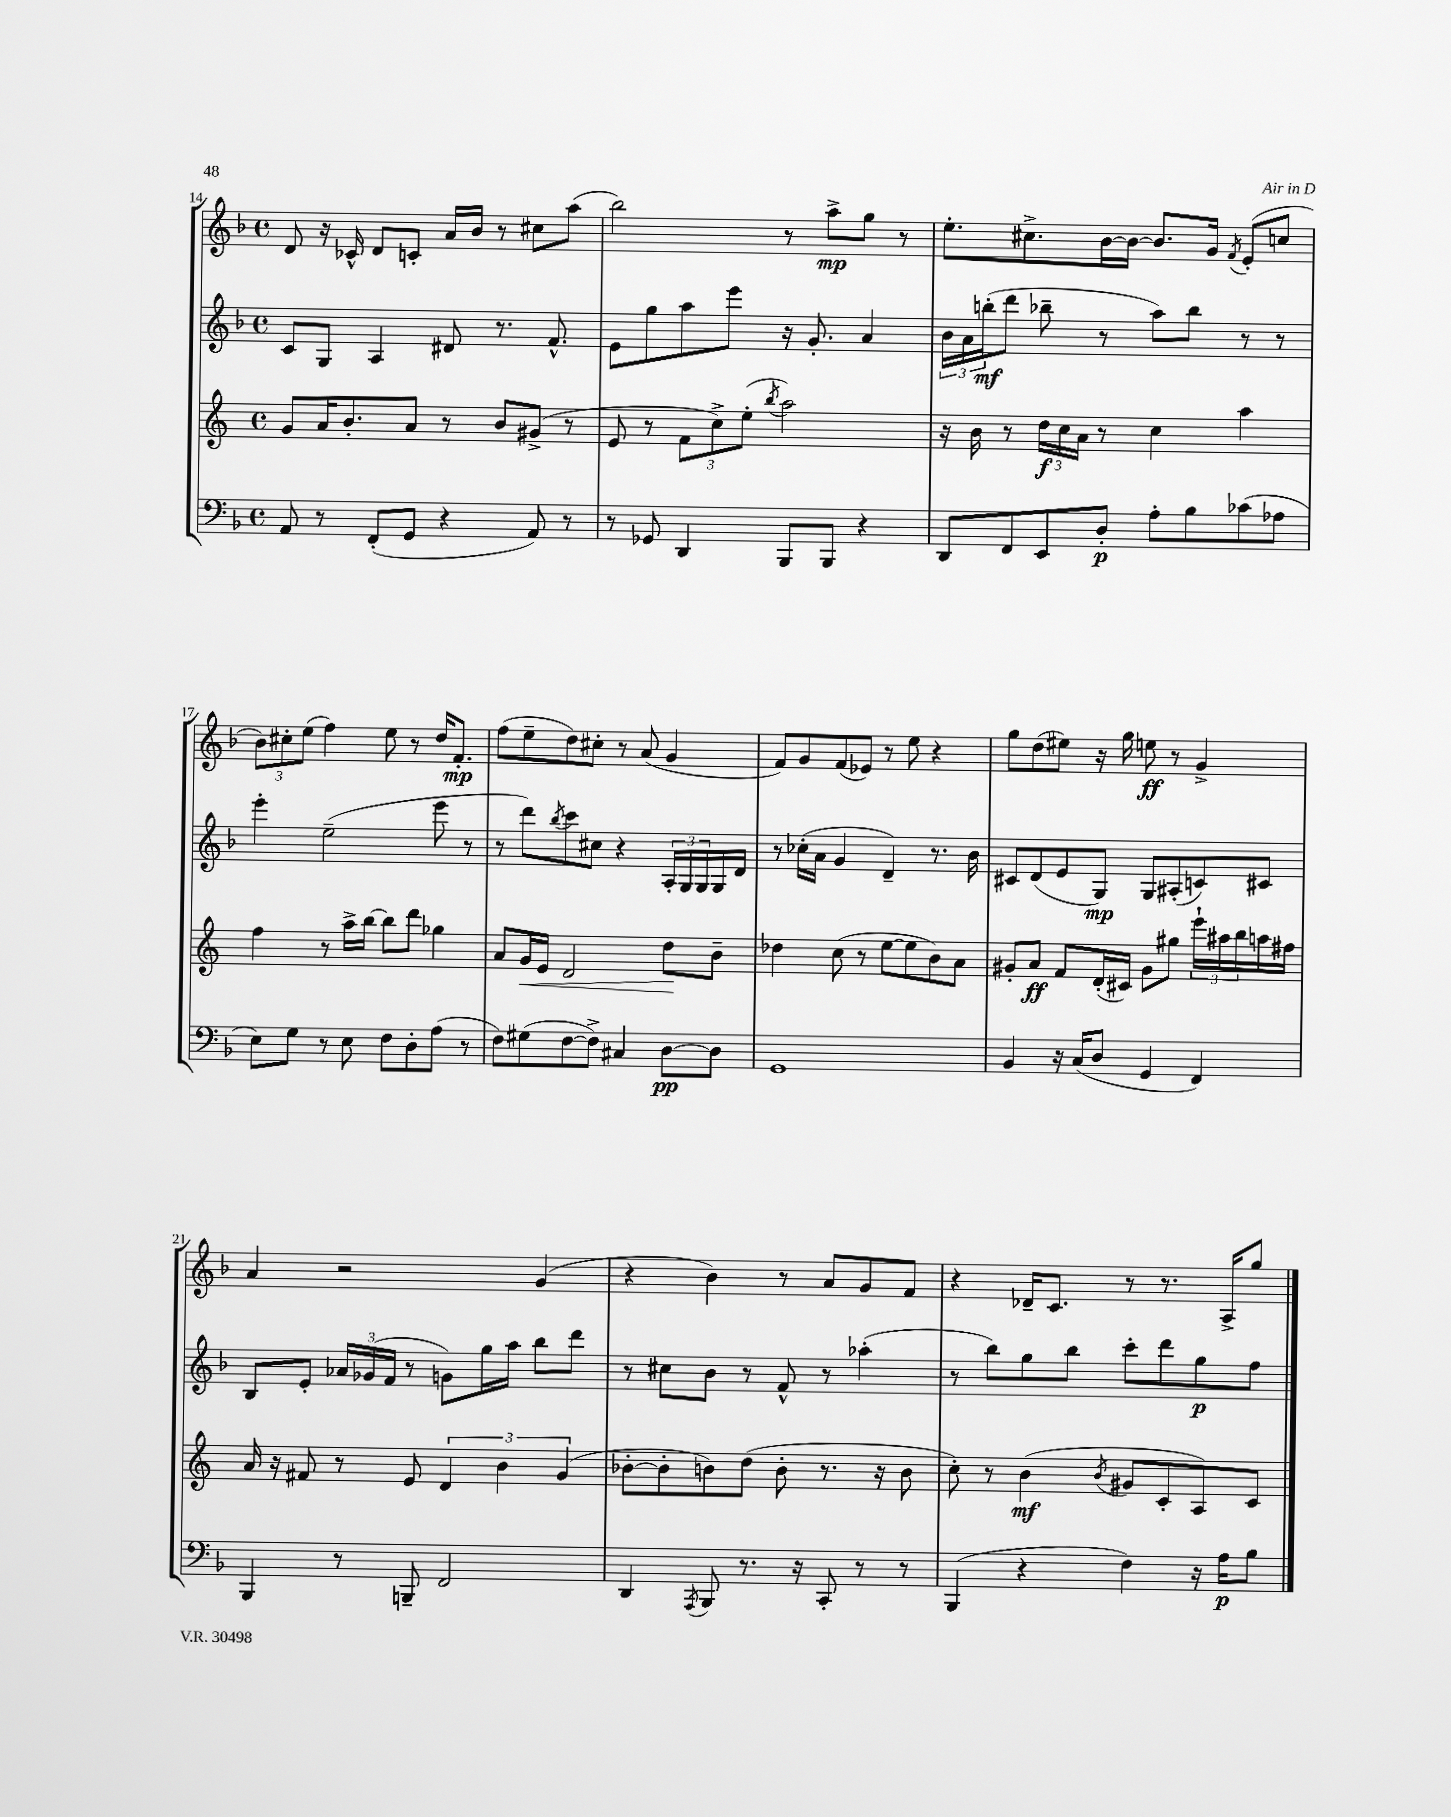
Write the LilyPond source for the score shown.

<<
\new StaffGroup <<
\new Staff = "s0" {
    \clef treble \key f \major \defaultTimeSignature \time 4/4
    d'8 r16 ces'16-^ d'8 c'8-. a'16 bes'16 r8 cis''8 a''8( |
    bes''2) r8 a''8->\mp g''8 r8 |
    e''8.-. cis''8.-> bes'16~ bes'16~ bes'8. g'16 \acciaccatura { f'8 } e'8-.( c''8 |
    \tuplet 3/2 { bes'8) cis''8-. e''8( } f''4) e''8 r8 d''16 f'8.-.\mp |
    f''8( e''8-- d''8) cis''8-. r8 a'8( g'4 |
    f'8) g'8 f'8( ees'8) r8 e''8 r4 |
    g''8 d''8( eis''8) r16 g''16 e''8\ff r8 g'4-> |
    a'4 r2 g'4( |
    r4 bes'4) r8 a'8 g'8 f'8 |
    r4 des'16-- c'8. r8 r8. a16-> g''8 \bar "|." |
}
\new Staff = "s1" {
    \clef treble \key f \major \defaultTimeSignature \time 4/4
    c'8 g8 a4 dis'8 r8. f'8.-^ |
    e'8 g''8 a''8 e'''8 r16 g'8.-. a'4 |
    \tuplet 3/2 { bes'16 a'16 b''16-.\mf( } d'''8 bes''8-- r8 a''8) bes''8 r8 r8 |
    e'''4-. e''2--( e'''8 r8 |
    r8 d'''8) \acciaccatura { bes''8 } c'''8 cis''8 r4 \tuplet 3/2 { a16-. g16 g16 } g16 d'16 |
    r8 ces''16-.( a'16 g'4 d'4--) r8. bes'16 |
    cis'8 d'8( e'8 g8\mp) g8 ais8-.( c'8) cis'8 |
    bes8 e'8-. \tuplet 3/2 { aes'16 ges'16( f'16 } r8 g'8) g''16 a''16 bes''8 d'''8 |
    r8 cis''8 bes'8 r8 f'8-^ r8 aes''4-.( |
    r8 bes''8) g''8 bes''8 c'''8-. d'''8 g''8\p f''8 \bar "|." |
}
\new Staff = "s2" {
    \clef treble \key c \major \defaultTimeSignature \time 4/4
    g'8 a'16 b'8.-. a'8 r8 b'8 gis'8->( r8 |
    e'8 r8 \tuplet 3/2 { f'8 c''8->) e''8-.( } \acciaccatura { b''8 } a''2) |
    r16 b'16 r8 \tuplet 3/2 { d''16\f c''16 a'16 } r8 c''4 a''4 |
    f''4 r8 a''16-> b''16~ b''8 d'''8 ges''4 |
    a'8 g'16\< e'16 d'2 d''8\! b'8-- |
    des''4 c''8( r8 e''8~ e''8 b'8) a'8 |
    gis'8-. a'8\ff f'8 d'16-.( cis'16) gis'8 gis''8 \tuplet 3/2 { e'''16-! ais''16 b''16 } a''16 fis''16 |
    a'16 r16 fis'8 r8 e'8 \tuplet 3/2 { d'4 b'4 g'4( } |
    bes'8~-. bes'8-. b'8) d''8( b'8-. r8. r16 b'8 |
    c''8-.) r8 b'4\mf( \acciaccatura { b'8 } gis'8 c'8-. a8) c'8 \bar "|." |
}
\new Staff = "s3" {
    \clef bass \key f \major \defaultTimeSignature \time 4/4
    a,8 r8 f,8-.( g,8 r4 a,8) r8 |
    r8 ges,8 d,4 bes,,8 bes,,8 r4 |
    d,8 f,8 e,8 d8-.\p a8-. bes8 ces'8( aes8 |
    e8) g8 r8 e8 f8 d8-. a8( r8 |
    f8) gis8( f8~ f8->) cis4 d8~\pp d8 |
    g,1 |
    bes,4 r16 c16( d8 g,4 f,4) |
    bes,,4 r8 b,,8-- f,2 |
    d,4 \acciaccatura { a,,8 } bes,,8 r8. r16 c,8-. r8 r8 |
    bes,,4( r4 f4) r16 a16\p bes8 \bar "|." |
}
>>
>>
\layout { \context { \Score currentBarNumber = #14 } }
